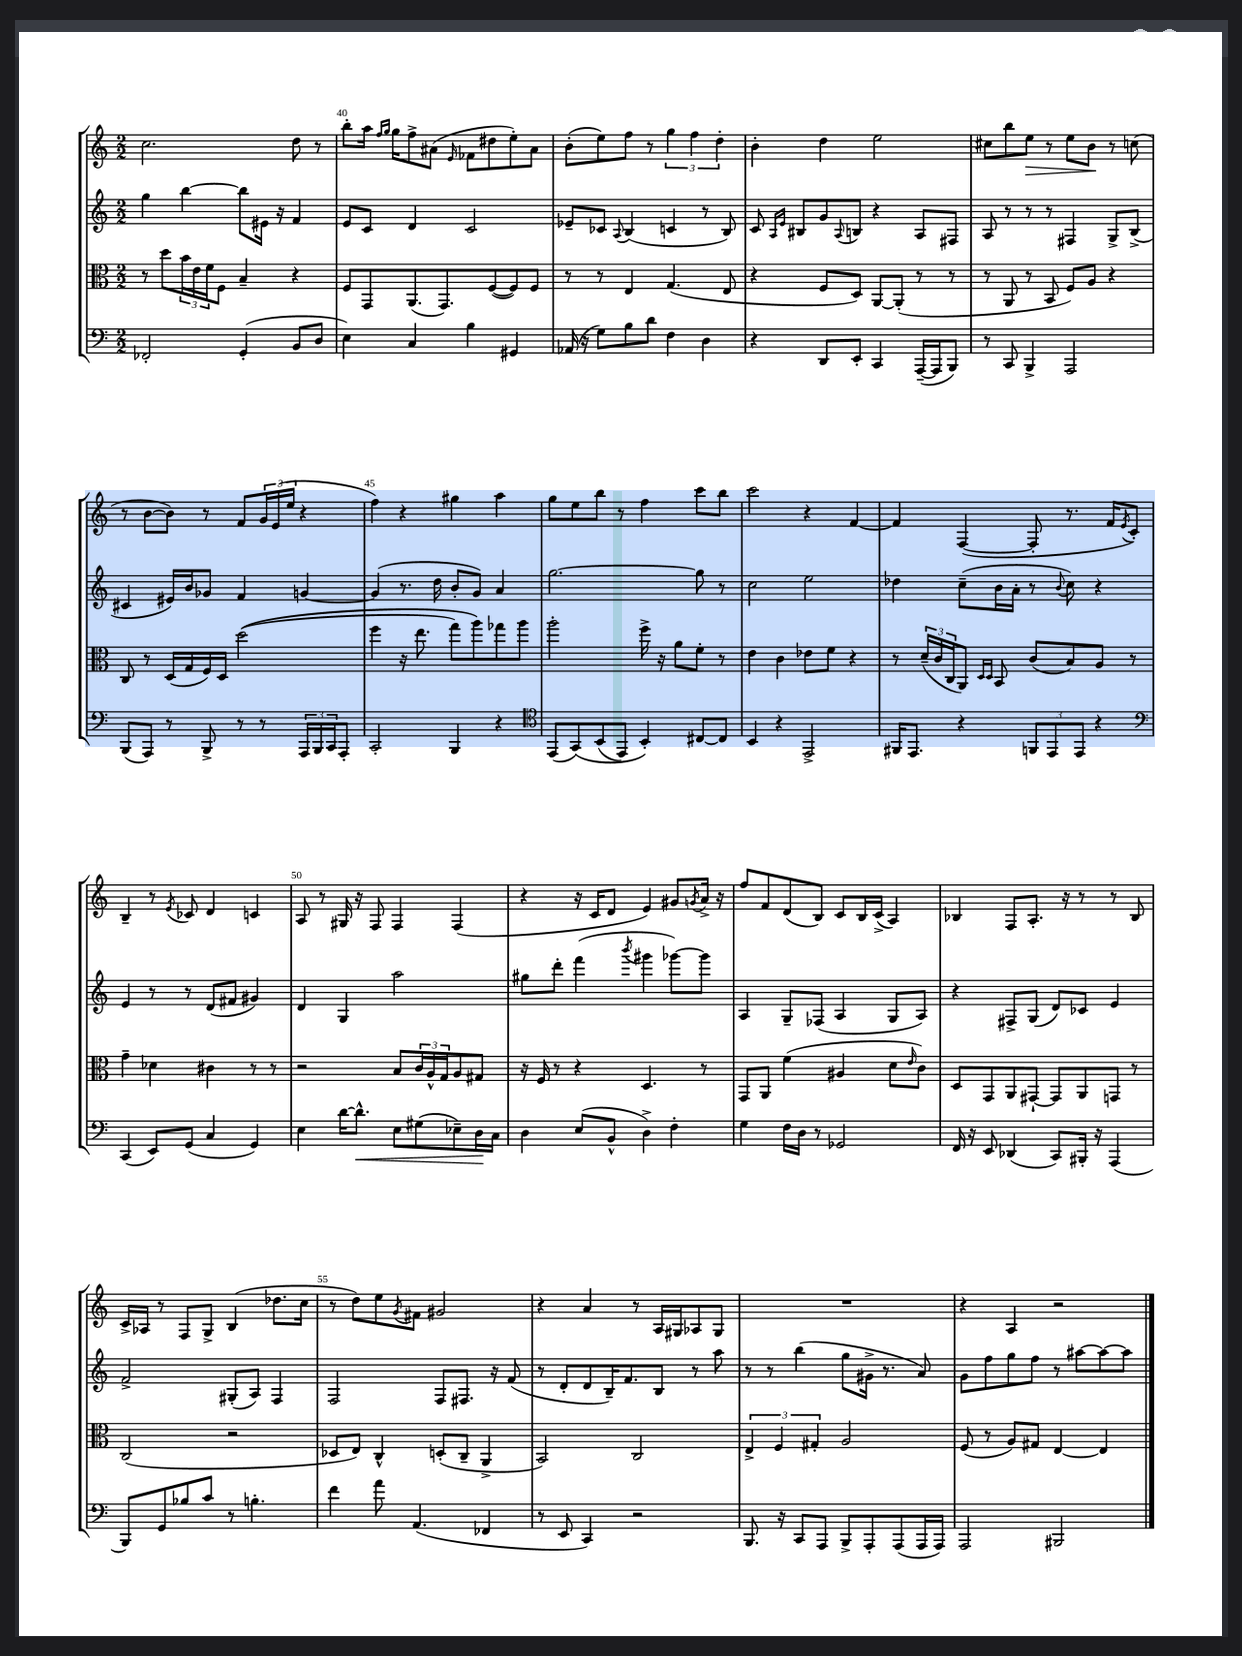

**kern	**kern	**kern	**kern
*staff4	*staff3	*staff2	*staff1
*clefF4	*clefC3	*clefG2	*clefG2
*k[]	*k[]	*k[]	*k[]
*M2/2	*M2/2	*M2/2	*M2/2
2FF-'/	8r	4gg\	2.cc\
.	8dd\L	.	.
.	24b\L	[4bb\	.
.	24e\	.	.
.	24f\J	.	.
.	8F\J	.	.
(4GG'/	4B~/	8bb\]L	.
.	.	16e#\Jk	.
.	.	16r	.
8BB/L	4r	4f/	8dd\
8D/J	.	.	8r
=	=	=	=
4E\)	8F/L	8e/L	8bb'\L
.	8GG/	8c/J	16aa\Jk
.	.	.	16qqff/LL
.	.	.	16qqgg/JJ
.	.	.	16gg\LK
4C/	(8.AA/	4d/	8ff^\
.	.	.	(8a#\J
.	8.GG/)	.	.
.	.	.	16qqe/
4B\	.	2c/	8f-\L
.	([8F/	.	8dd#\
4GG#/	8F/])	.	8ee'\)
.	8F/J	.	8a#\J
=	=	=	=
(16AA-/	8r	8e-~/L	(8b'\L
16r	.	.	.
8G\L)	8r	8c-/J	8ee\)
.	.	8qqA/	.
8B\	4E/	(4B/	8ff\J
8d\J	.	.	8r
4F\	(4.G/	4c/	6gg\
.	.	.	6ff\
4D\	.	8r	.
.	.	.	6dd'\
.	8E/	8B/)	.
=	=	=	=
4r	4r	8c/	4b'\
.	.	16qqA/LL	.
.	.	16qqe/JJ	.
.	.	8B#/L	.
8DD/L	8F/L	8g/	4dd\
.	.	8qqA/	.
8EE'/J	8D/J)	8B/J	.
4CC/	[8AA/L	4r	2ee\
.	(8AA'/]J	.	.
([16AAA~/LL	8r	8A/L	.
16AAA/]J	.	.	.
8BBB/J)	8r	8F#/J	.
=	=	=	=
8r	8r	8A/	8cc#\L
8CC/	8AA/	8r	8bb\
4BBB^/	8r	8r	8ee\J
.	8BB/	8r	8r
2AAA/	8F/L)	4F#/	8ee\L
.	8A/J	.	8b\J
.	4r	8G^/L	8r
.	.	(8B^/J	(8cc\
=	=	=	=
(8BBB/L	8C/	4c#/	8r
8AAA/J)	8r	.	[8b\L
8r	(16D/LL	16e#/LL)	8b\]J)
.	16G/	16b/J	.
8BBB^/	16F/)	8g-/J	8r
.	16D/JJ	.	.
8r	&((2dd\	4f/	8f/L
8r	.	.	24g/L
.	.	.	(24e/
.	.	.	24ee/JJ
24AAA/LL	.	[4g/	4r
24BBB/	.	.	.
24CC/J	.	.	.
8AAA'/J	.	.	.
=	=	=	=
2CC'/	4ff\	(4g/]	4ff\)
.	16r	8.r	4r
.	8.ee\	.	.
.	.	16dd\	.
4BBB/	8gg\L)	8b'/L	4gg#\
.	8aa\&)	8g/J)	.
4r	8gg-\	4a/	4aa\
.	8aa\J	.	.
=	=	=	=
*clefC4	*	*	*
(8EE/L	2aa'\	[2.gg\	8gg\L
&(8GG/)	.	.	8ee\
(8BB/	.	.	8bb\J
8EE/J)	.	.	8r
4BB'/&)	16ff^\	.	4ff\
.	16r	.	.
.	8a\L	.	.
[8C#/L	8f'\J	8gg\]	8ccc\L
8C#/]J	8r	8r	8bb\J
=	=	=	=
4BB/	4e\	2cc\	2ccc\
4r	4c\	.	.
2EE^/	8e-\L	2ee\	4r
.	8f\J	.	.
.	4r	.	[4f/
=	=	=	=
16FF#/LK	8r	4dd-\	4f/]
8.EE/J	.	.	.
.	(24d~/LL	.	.
.	24c/	.	.
.	24C/J	.	.
4r	8AA/J)	(8cc~\L	([4F/
.	16qqD/LL	.	.
.	16qqD/JJ	.	.
.	8BB/	16b\L	.
.	.	16a'\JJ	.
12FF/L	(8c/L	8r	8F'/]
12EE/	.	.	.
.	.	8qqb/	.
.	8B/)	8cc\)	8.r
12EE/J	.	.	.
4r	8A/J	4r	.
.	.	.	16f/LK
.	.	.	8qe/
.	8r	.	8c'/J)
=	=	=	=
*clefF4	*	*	*
(4CC/	4g~\	4e/	4B~/
8EE/L)	4d-\	8r	8r
.	.	.	8qe/
(8GG/J	.	8r	8c-/
4C/	4c#\	(8d/L	4d/
.	.	8f#/J	.
4GG/)	8r	4g#/)	4c/
.	8r	.	.
=	=	=	=
4E\	2r	4d/	8A/
.	.	.	8r
[16d\LK	.	4G/	16G#/
8.d^^\]J	.	.	16r
.	.	.	8F/
8E\L	8B/L	2aa\	4F/
(8G#\	24c/L	.	.
.	24A^^/	.	.
.	24G/J	.	.
8E-~\)	8A/	.	(4F/
16D\L	8G#/J	.	.
16C\JJ	.	.	.
=	=	=	=
4D\	16r	8gg#\L	4r
.	16F/	.	.
.	8r	8ddd'\J	.
(8E/L	4r	(4fff\	16r
.	.	.	16c/LK
8BB^^/J	.	.	8d/J
.	.	8qbbb/	.
4D^\)	4.D/	4ggg#\	4e/)
4F'\	.	[8ggg-\L)	8g#/L
.	.	.	8qg/
.	8r	8ggg-\]J	16a^/Jk
.	.	.	16r
=	=	=	=
4G\	8GG/L	4A/	8ff/L
.	8AA/J	.	8f/
16F\LL	(4f\	8G~/L	(8d/
16D\JJ	.	.	.
8r	.	(8F-/J	8B/J)
2GG-/	4A#/	4A/	8c/L
.	.	.	16B/L
.	.	.	(16c^/JJ
.	8d\L	8G/L	4A/)
.	16qqe/	.	.
.	8c\J)	8A/J)	.
=	=	=	=
16FF/	8D/L	4r	4B-/
16r	.	.	.
8EE/	8GG/	.	.
(4DD-/	8AA/	8F#^/L	8F/L
.	[8GG#`/J	(8G/J	8.A'/J
8CC/L)	8GG#/]L	8d/L)	.
.	.	.	16r
16BBB#'/Jk	8AA/	8c-/J	8r
16r	.	.	.
(4AAA/	8GG/J	4e/	8r
.	8r	.	8B-/
=	=	=	=
8BBB/L)	(2C/	2f^/	16c^/LL
.	.	.	16A-/JJ
8GG/	.	.	8r
8B-/	.	.	8F/L
8c/J	.	.	8G^/J
8r	2r	(8G#'/L	(4B/
4.B'\	.	8A/J)	.
.	.	4F/	8.dd-\L
.	.	.	16cc\Jk
=	=	=	=
4f\	8D-/L	2F/	8r
.	8E/J)	.	8dd\L)
8a\	4C^^/	.	8ee\
.	.	.	8qg/
(4.AA/	.	.	8f#\J
.	(8D'/L	8F/L	2g#/
.	8C~/J	8.F#/J	.
4FF-/	4AA^/	.	.
.	.	16r	.
.	.	(8f/	.
=	=	=	=
8r	2BB/)	8r	4r
8EE/	.	8d'/L	.
4CC/)	.	8d/	4a/
.	.	16B~/K)	.
.	.	8.f/	.
2r	2C/	.	8r
.	.	8B/J	16A/LL
.	.	.	16G#/J
.	.	8r	8A-/
.	.	8aa\	8G#/J
=	=	=	=
8.BBB/	6E^/	8r	1r
.	.	8r	.
.	6F/	.	.
16r	.	.	.
8CC/L	.	(4bb\	.
.	6G#'/	.	.
8AAA/J	.	.	.
8BBB^/L	2A/	8gg\L	.
8AAA'/	.	16g#^\Jk	.
.	.	8.r	.
(8AAA/	.	.	.
16AAA/L	.	8a/)	.
16AAA/JJ)	.	.	.
=	=	=	=
2AAA/	(8F/	8g\L	4r
.	8r	8ff\	.
.	8A/L)	8gg\	4A/
.	8G#/J	8ff\J	.
2BBB#/	[4E/	8r	2r
.	.	[8aa#\L	.
.	4E/]	8aa#\_	.
.	.	8aa#\]J	.
==	==	==	==
*-	*-	*-	*-
